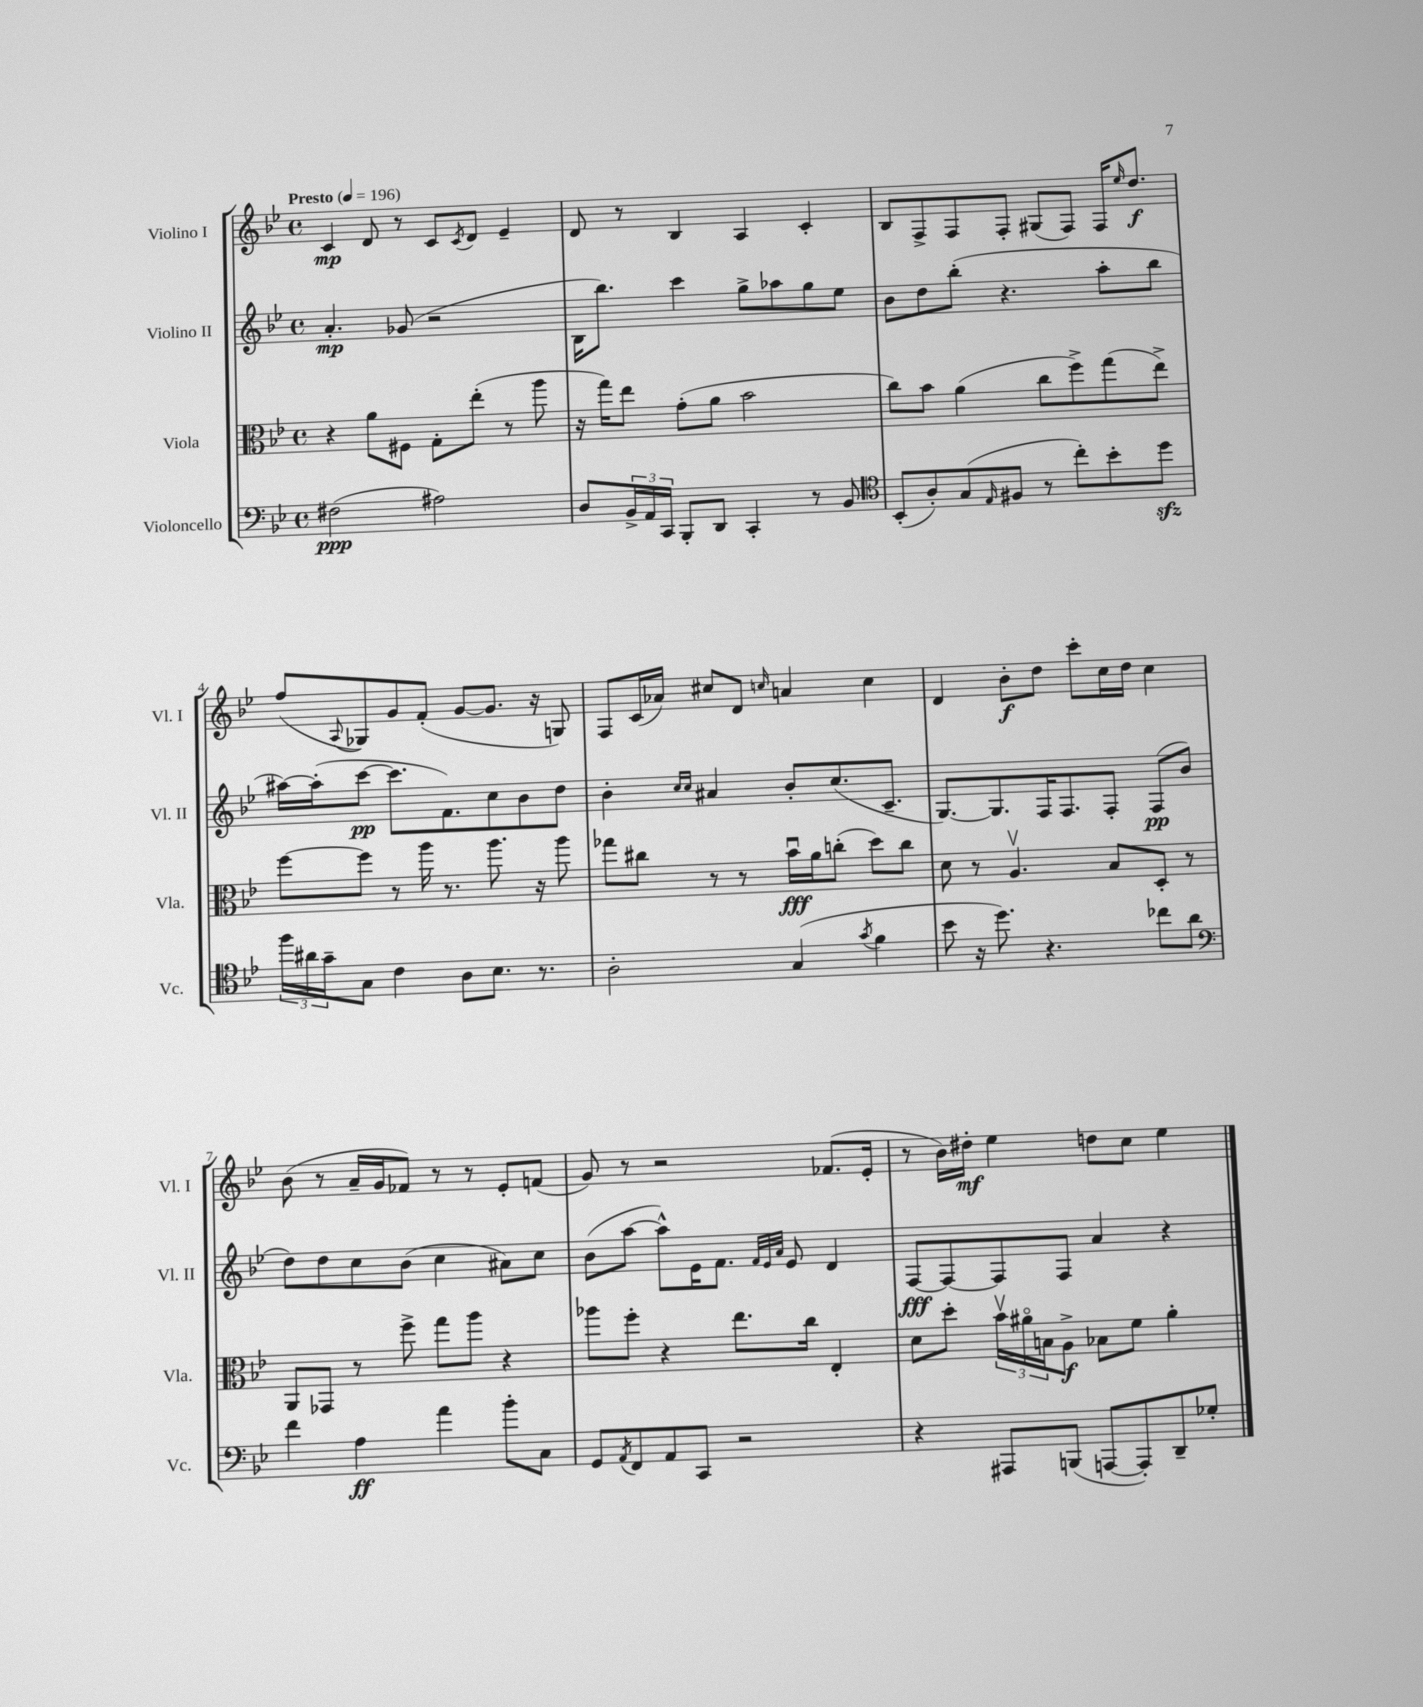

**kern	**dynam	**kern	**dynam	**kern	**dynam	**kern	**dynam
*part4	*part4	*part3	*part3	*part2	*part2	*part1	*part1
*staff4	*staff4	*staff3	*staff3	*staff2	*staff2	*staff1	*staff1
*I"Violoncello	*	*I"Viola	*	*I"Violino II	*	*I"Violino I	*
*I'Vc.	*	*I'Vla.	*	*I'Vl. II	*	*I'Vl. I	*
*clefF4	*	*clefC3	*	*clefG2	*	*clefG2	*
*k[b-e-]	*	*k[b-e-]	*	*k[b-e-]	*	*k[b-e-]	*
*M4/4	*	*M4/4	*	*M4/4	*	*M4/4	*
*met(c)	*	*met(c)	*	*met(c)	*	*met(c)	*
*MM196	*	*MM196	*	*MM196	*	*MM196	*
=1	=1	=1	=1	=1	=1	=1	=1
!	!	!	!	!	!	!LO:TX:a:B:t=Presto	!
(2F#X\	ppp	4r	.	4.a'/	mp	4c/	mp
.	.	8a\L	.	.	.	8d/	.
.	.	8F#X\J	.	(8g-X/	.	8r	.
2A#X\)	.	8G'\L	.	2r	.	8c/L	.
.	.	.	.	.	.	8qc/	.
.	.	(8ee-'\J	.	.	.	8d/J	.
.	.	8r	.	.	.	4e-~/	.
.	.	8aa\	.	.	.	.	.
=2	=2	=2	=2	=2	=2	=2	=2
8D/L	.	16r	.	16B-\KL	.	8d/	.
.	.	16gg\KL)	.	8.bb-\J)	.	.	.
24BB-^/L	.	8ee-\J	.	.	.	8r	.
24AA/	.	.	.	.	.	.	.
24CC/JJ	.	.	.	.	.	.	.
8BBB-'/L	.	(8g'\L	.	4ccc\	.	4B-/	.
8DD/J	.	8a\J	.	.	.	.	.
4CC'/	.	2b-\	.	8gg^\L	.	4A/	.
.	.	.	.	8aa-X\	.	.	.
8r	.	.	.	8gg\	.	4c'/	.
8BB-/	.	.	.	8ee-\J	.	.	.
=3	=3	=3	=3	=3	=3	=3	=3
*clefC4	*	*	*	*	*	*	*
(8BB-'/L	.	8cc\L)	.	8b-\L	.	8B-/L	.
8A'/)	.	8b-\J	.	8dd\	.	8F^/	.
(8G/	.	(4a\	.	(8bb-'\J	.	8F/	.
16qqE-/	.	.	.	.	.	.	.
8F#X/J	.	.	.	4.r	.	8F'/J	.
8r	.	8cc\L	.	.	.	(8G#X/L	.
8cc'\L)	.	8ff^\)	.	.	.	8F/J)	.
8b-'\	.	(8gg\	.	8aa'\L	.	16F/KL	.
.	.	.	.	.	.	16qqee-/	.
.	.	.	.	.	.	8.dd/J	f
8ddzz\J	.	8ee-^\J)	.	8bb-\J	.	.	.
!!LO:LB:g=z
=4	=4	=4	=4	=4	=4	=4	=4
24ff\LL	.	[8ff\L	.	[16aa#X\LL)	.	(8ff/L	.
24a#X\	.	.	.	.	.	.	.
.	.	.	.	(16aa#'\J]	.	.	.
24g~\J	.	.	.	.	.	.	.
.	.	.	.	.	.	8qqA/	.
8G\J	.	8ff\J]	.	[8ccc\J	pp	8G-X/)	.
4c\	.	8r	.	8.ccc\L]	.	8g/	.
.	.	16aa\	.	.	.	(8f'/J	.
.	.	8.r	.	8.f\)	.	.	.
8A\L	.	.	.	.	.	[8g/L	.
8.B-\J	.	8.aa\	.	8cc\	.	8.g/J]	.
.	.	.	.	8b-\	.	.	.
8.r	.	16r	.	.	.	16r	.
.	.	8aa\	.	8dd\J	.	8Gn/)	.
=5	=5	=5	=5	=5	=5	=5	=5
2A'\	.	8gg-X\L	.	4b-'\	.	8F/L	.
.	.	8cc#X\J	.	.	.	(16c/L	.
.	.	.	.	.	.	16a-X/JJ)	.
.	.	.	.	16qqcc/LL	.	.	.
.	.	.	.	16qqcc/JJ	.	.	.
.	.	8r	.	4a#X/	.	8cc#X/L	.
.	.	8r	.	.	.	8d/J	.
.	.	.	.	.	.	16qqccn/	.
(4G/	.	16b-u\LL	fff	8b-'/L	.	4an/	.
.	.	16a\J	.	.	.	.	.
.	.	(8ccn'\J	.	(8.cc/	.	.	.
8qg/	.	.	.	.	.	.	.
4f\	.	8dd\L)	.	.	.	4cc\	.
.	.	.	.	8.c~/J	.	.	.
.	.	8cc\J	.	.	.	.	.
=6	=6	=6	=6	=6	=6	=6	=6
8b-\	.	8d\	.	[8.G/L)	.	4d/	.
16r	.	8r	.	.	.	.	.
8.dd\)	.	.	.	8.G/]	.	.	.
.	.	4.Av/	.	.	.	8b-'\L	f
4.r	.	.	.	16F/K	.	8dd\J	.
.	.	.	.	8.F/	.	.	.
.	.	.	.	.	.	8ccc'\L	.
.	.	8B-/L	.	8F'/J	.	16cc\L	.
.	.	.	.	.	.	16dd\JJ	.
8cc-X\L	.	8D'/J	.	(8F/L	pp	4cc\	.
8a\J	.	8r	.	8b-/J	.	.	.
!!LO:LB:g=z
=7	=7	=7	=7	=7	=7	=7	=7
*clefF4	*	*	*	*	*	*	*
4f\	.	8AA/L	.	8dd\L)	.	(8b-\	.
.	.	8GG-X/J	.	8dd\	.	8r	.
4A\	ff	8r	.	8cc\	.	16a~/LL	.
.	.	.	.	.	.	16g/J	.
.	.	8ff^\	.	(8b-\J	.	8f-X/J)	.
4a\	.	8gg\L	.	4cc\	.	8r	.
.	.	8aa\J	.	.	.	8r	.
8b-'\L	.	4r	.	8a#X\L)	.	8e-'/L	.
8C\J	.	.	.	8cc\J	.	(8fn/J	.
=8	=8	=8	=8	=8	=8	=8	=8
8GG/L	.	8aa-X\L	.	(8b-\L	.	8g/)	.
8qAA/	.	.	.	.	.	.	.
8FF/	.	8ff'\J	.	[8aa\J	.	8r	.
8AA/	.	4r	.	8aa^^\L])	.	2r	.
8CC/J	.	.	.	16e-\K	.	.	.
.	.	.	.	8.f\J	.	.	.
2r	.	8.ee-\L	.	.	.	.	.
.	.	.	.	32qqf/LLL	.	.	.
.	.	.	.	32qqe-/	.	.	.
.	.	.	.	32qqa/JJJ	.	.	.
.	.	.	.	8e-/	.	.	.
.	.	16cc\Jk	.	.	.	.	.
.	.	4E-'/	.	4d/	.	(8.f-X/L	.
.	.	.	.	.	.	16e-'/Jk	.
=9	=9	=9	=9	=9	=9	=9	=9
4r	.	8d\L	.	[8F/L	fff	8r	.
.	.	8dd'\J	.	8F/_	.	16b-\LL)	.
.	.	.	.	.	.	16dd#X'\JJ	mf
8AAA#X/L	.	24b-v\LL	.	8F/]	.	4ee-\	.
.	.	24a#X\	.	.	.	.	.
.	.	24Bn\J	.	.	.	.	.
(8BBBn/J	.	8A^\J	f	8F/J	.	.	.
[8AAAn/L	.	8B-X\L	.	4a/	.	8ddn\L	.
8AAA'/])	.	8f\J	.	.	.	8cc\J	.
8DD~/	.	4a#'\	.	4r	.	4ee-\	.
8G-X'/J	.	.	.	.	.	.	.
==	==	==	==	==	==	==	==
*-	*-	*-	*-	*-	*-	*-	*-
